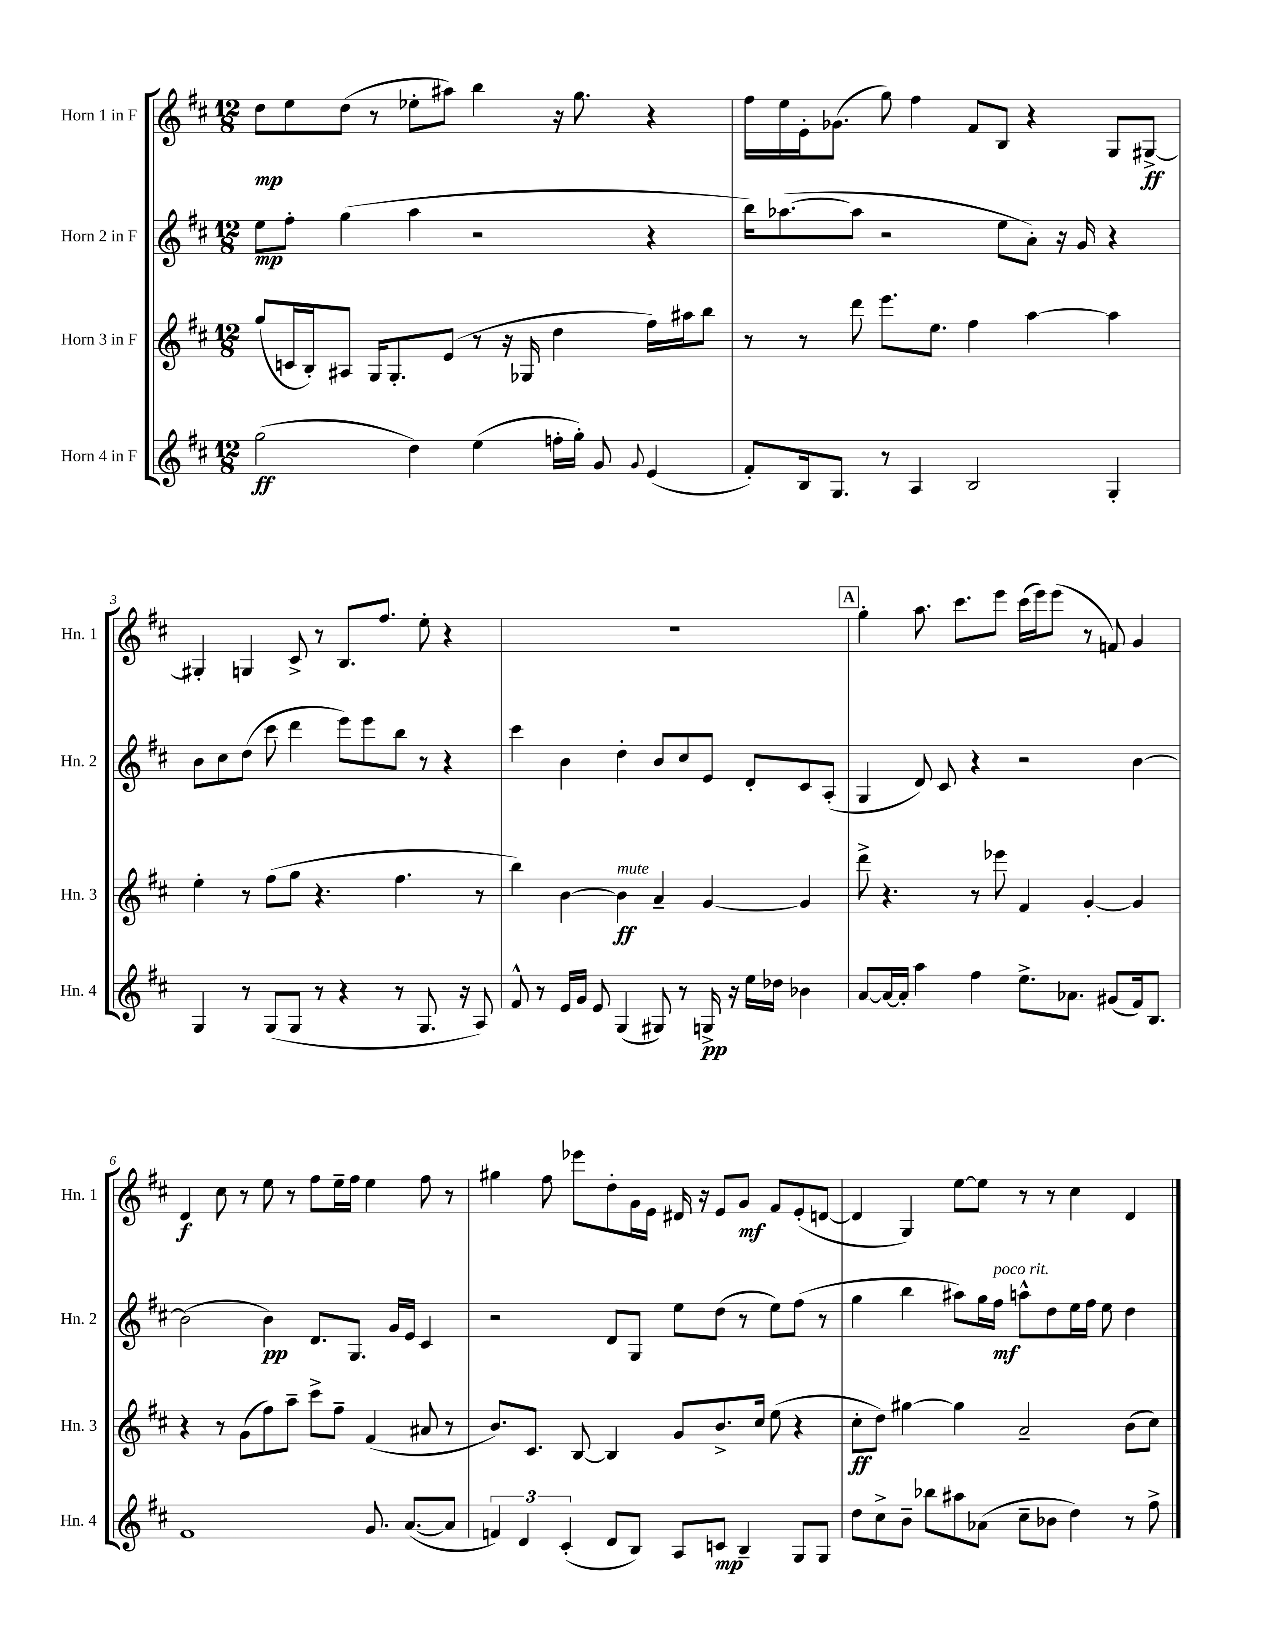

**kern	**dynam	**kern	**dynam	**kern	**dynam	**kern	**dynam
*part4	*part4	*part3	*part3	*part2	*part2	*part1	*part1
*staff4	*staff4	*staff3	*staff3	*staff2	*staff2	*staff1	*staff1
*I"Horn 4 in F	*	*I"Horn 3 in F	*	*I"Horn 2 in F	*	*I"Horn 1 in F	*
*I'Hn. 4	*	*I'Hn. 3	*	*I'Hn. 2	*	*I'Hn. 1	*
*clefG2	*	*clefG2	*	*clefG2	*	*clefG2	*
*k[f#c#]	*	*k[f#c#]	*	*k[f#c#]	*	*k[f#c#]	*
*M12/8	*	*M12/8	*	*M12/8	*	*M12/8	*
=1	=1	=1	=1	=1	=1	=1	=1
(2gg\	ff	(8gg/L	.	8ee\L	mp	8dd\L	mp
.	.	16cn/L	.	8ff#'\J	.	8ee\	.
.	.	16B'/J)	.	.	.	.	.
.	.	8A#X/J	.	(4gg\	.	(8dd\J	.
.	.	16G/KL	.	.	.	8r	.
.	.	8.G'/	.	.	.	.	.
4dd\)	.	.	.	4aa\	.	8ee-X'\L	.
.	.	(8e/J	.	.	.	8aa#X\J)	.
(4ee\	.	8r	.	2r	.	4bb\	.
.	.	16r	.	.	.	.	.
.	.	16G-X/	.	.	.	.	.
16ffn'\LL	.	4dd\	.	.	.	16r	.
16gg'\JJ)	.	.	.	.	.	8.gg\	.
8g/	.	.	.	.	.	.	.
8qqg/	.	.	.	.	.	.	.
(4e/	.	16ff#\LL)	.	4r	.	4r	.
.	.	16aa#X\J	.	.	.	.	.
.	.	8bb\J	.	.	.	.	.
=2	=2	=2	=2	=2	=2	=2	=2
8f#'/L)	.	8r	.	16bb\KL)	.	16ff#\LL	.
.	.	.	.	([8.aa-X\	.	16ee\	.
16B/k	.	8r	.	.	.	16e'\J	.
8.G/J	.	.	.	.	.	(8.g-X\J	.
.	.	8ddd\	.	8aa-\J]	.	.	.
8r	.	8.eee\L	.	2r	.	8gg\)	.
4A/	.	.	.	.	.	4ff#\	.
.	.	8.ee\J	.	.	.	.	.
2B/	.	4ff#\	.	.	.	8f#/L	.
.	.	.	.	8ee\L	.	8B/J	.
.	.	[4aa\	.	8a'\J)	.	4r	.
.	.	.	.	16r	.	.	.
.	.	.	.	16g/	.	.	.
4G'/	.	4aa\]	.	4r	.	8G/L	.
.	.	.	.	.	.	[8G#X^/J	ff
!!LO:LB:g=z
=3	=3	=3	=3	=3	=3	=3	=3
4G/	.	4ee'\	.	8b\L	.	4G#X'/]	.
.	.	.	.	8cc#\	.	.	.
8r	.	8r	.	(8dd\J	.	4Gn/	.
(8G/L	.	(8ff#\L	.	8ccc#\	.	.	.
8G/J	.	8gg\J	.	4ddd\	.	8c#^/	.
8r	.	4.r	.	.	.	8r	.
4r	.	.	.	8eee\L)	.	8.B/L	.
.	.	.	.	8eee\	.	.	.
.	.	.	.	.	.	8.ff#/J	.
8r	.	4.ff#\	.	8bb\J	.	.	.
8.G/	.	.	.	8r	.	8ee'\	.
.	.	.	.	4r	.	4r	.
16r	.	.	.	.	.	.	.
8A/)	.	8r	.	.	.	.	.
=4	=4	=4	=4	=4	=4	=4	=4
8f#^^/	.	4bb\)	.	4ccc#\	.	1.r	.
8r	.	.	.	.	.	.	.
16e/LL	.	[4b\	.	4b\	.	.	.
16g/JJ	.	.	.	.	.	.	.
8e/	.	.	.	.	.	.	.
!	!	!LO:TX:a:i:t=mute	!	!	!	!	!
(4G/	.	4b\]	ff	4dd'\	.	.	.
8G#X/)	.	4a~/	.	8b/L	.	.	.
8r	.	.	.	8cc#/	.	.	.
16Gn^/	pp	[4g/	.	8e/J	.	.	.
16r	.	.	.	.	.	.	.
16ee\LL	.	.	.	8d'/L	.	.	.
16dd-X\JJ	.	.	.	.	.	.	.
4b-X\	.	4g/]	.	8c#/	.	.	.
.	.	.	.	(8A'/J	.	.	.
!!LO:REH:place=s1:t=A
=5	=5	=5	=5	=5	=5	=5	=5
[8a/L	.	8ddd^\	.	4G/	.	4gg'\	.
16a/L_	.	4.r	.	.	.	.	.
16a'/JJ]	.	.	.	.	.	.	.
4aa\	.	.	.	8d/)	.	8.aa\	.
.	.	.	.	8c#/	.	.	.
.	.	.	.	.	.	8.ccc#\L	.
4ff#\	.	8r	.	4r	.	.	.
.	.	8eee-X\	.	.	.	8eee\J	.
8.ee^\L	.	4f#/	.	2r	.	(16ccc#\LL	.
.	.	.	.	.	.	16eee\J)	.
.	.	.	.	.	.	(8eee\J	.
8.a-X\J	.	.	.	.	.	.	.
.	.	[4g'/	.	.	.	8r	.
(8g#X/L	.	.	.	.	.	8fn/)	.
16f#/k)	.	4g/]	.	[4b\	.	4g/	.
8.B/J	.	.	.	.	.	.	.
!!LO:LB:g=z
=6	=6	=6	=6	=6	=6	=6	=6
1f#	.	4r	.	(2b\]	.	4d/	f
.	.	8r	.	.	.	8cc#\	.
.	.	(8g\L	.	.	.	8r	.
.	.	8ff#\)	.	4b\)	pp	8ee\	.
.	.	8aa~\J	.	.	.	8r	.
.	.	8ccc#^\L	.	8.d/L	.	8ff#\L	.
.	.	8ff#~\J	.	.	.	16ee~\L	.
.	.	.	.	8.G/J	.	16ff#\JJ	.
8.g/	.	(4f#/	.	.	.	4ee\	.
.	.	.	.	16g/LL	.	.	.
([8.a/L	.	.	.	16e/JJ	.	.	.
.	.	8a#X/	.	4c#/	.	8ff#\	.
8a/J]	.	8r	.	.	.	8r	.
=7	=7	=7	=7	=7	=7	=7	=7
6fn/)	.	8.b/L)	.	2r	.	4gg#X\	.
6d/	.	.	.	.	.	.	.
.	.	8.c#/J	.	.	.	.	.
.	.	.	.	.	.	8ff#\	.
(6c#'/	.	.	.	.	.	.	.
.	.	[8B/	.	.	.	8eee-X\L	.
8d/L	.	4B/]	.	8d/L	.	8dd'\	.
8B/J)	.	.	.	8G/J	.	16g\L	.
.	.	.	.	.	.	16e\JJ	.
8A/L	.	8g/L	.	8ee\L	.	16d#X/	.
.	.	.	.	.	.	16r	.
8cn/J	mp	8.b^/	.	(8dd\J	.	8e/L	.
4B~/	.	.	.	8r	.	8g/J	mf
.	.	16cc#/Jk	.	.	.	.	.
.	.	(8ee\	.	8ee\L)	.	8f#/L	.
8G/L	.	4r	.	(8ff#\J	.	(8e'/	.
8G/J	.	.	.	8r	.	[8dn/J	.
=8	=8	=8	=8	=8	=8	=8	=8
8dd\L	.	8cc#'\L	ff	4gg\	.	4d/]	.
8cc#^\	.	8dd\J)	.	.	.	.	.
8b~\J	.	[4gg#X\	.	4bb\	.	4G/)	.
8bb-X\L	.	.	.	.	.	.	.
8aa#X\	.	4gg#\]	.	8aa#X\L)	.	[8ee\L	.
(8a-X\J	.	.	.	16gg\L	.	8ee\J]	.
!	!	!	!	!LO:TX:a:i:t=poco rit.	!	!	!
.	.	.	.	16ff#\JJ	mf	.	.
8cc#~\L	.	2a~/	.	8aan^^\L	.	8r	.
8b-X\J	.	.	.	8dd\	.	8r	.
4dd\)	.	.	.	16ee\L	.	4cc#\	.
.	.	.	.	16ff#\JJ	.	.	.
.	.	.	.	8ee\	.	.	.
8r	.	(8b\L	.	4dd\	.	4d/	.
8ff#^\	.	8cc#\J)	.	.	.	.	.
==	==	==	==	==	==	==	==
*-	*-	*-	*-	*-	*-	*-	*-
